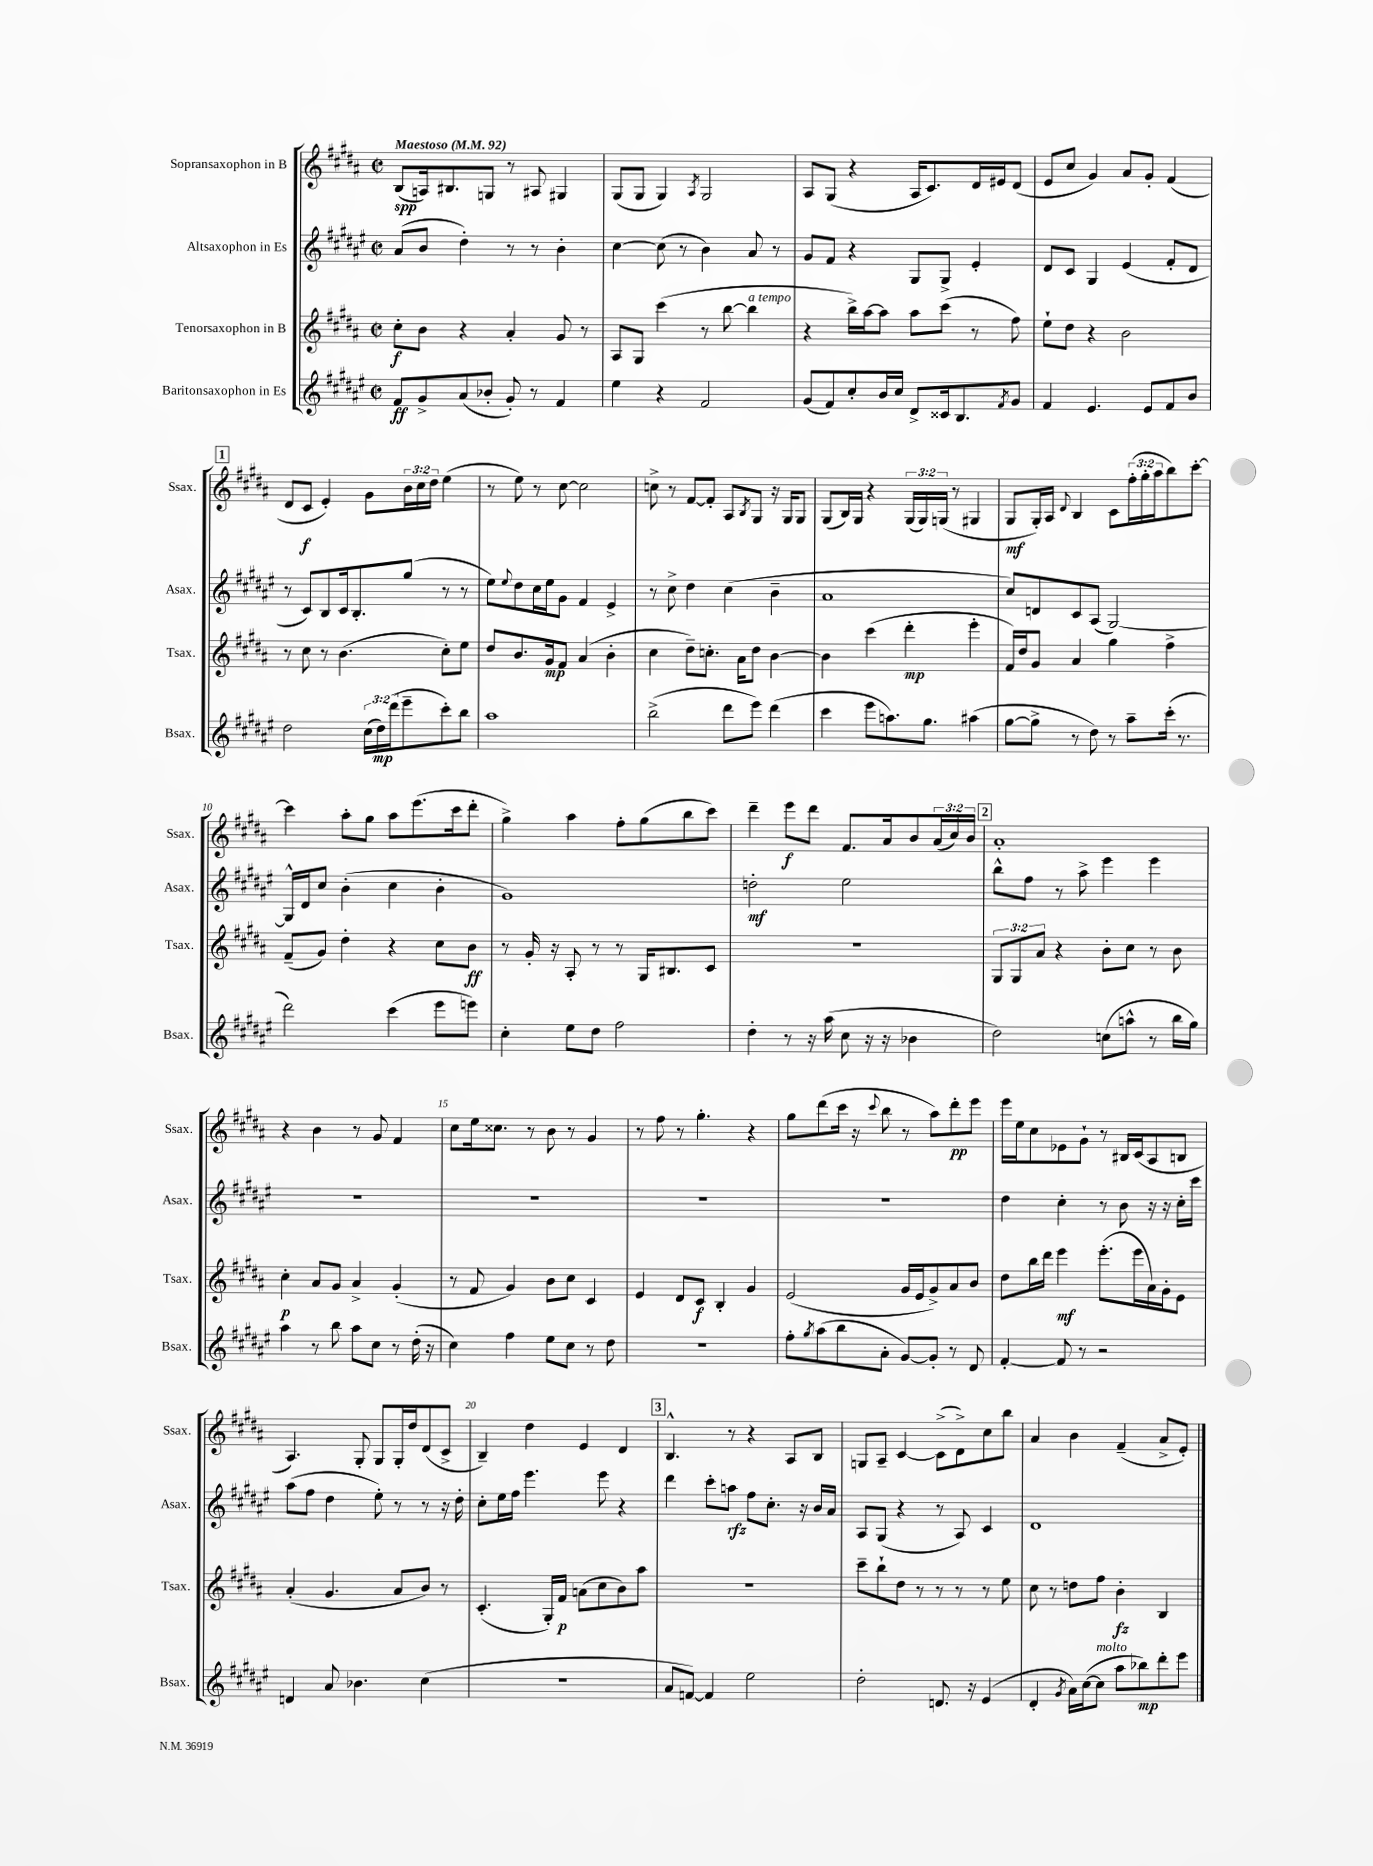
<<
\new StaffGroup <<
\new Staff = "s0" \with { instrumentName = "Sopransaxophon in B" shortInstrumentName = "Ssax." } {
    \clef treble \key b \major \defaultTimeSignature \time 2/2 \override Staff.TupletNumber.text = #tuplet-number::calc-fraction-text \tempo "Maestoso" 4 = 92
    b8\spp( a16) bis8. g8 r8 ais8 gis4 |
    gis8( gis8 gis4) \acciaccatura { ais8 } gis2 |
    ais8 gis8( r4 ais16 cis'8.) dis'16 eis'16 dis'8( |
    e'8 cis''8 gis'4) ais'8 gis'8-. fis'4( |
    \mark \markup { \box "1" } dis'8 cis'8\f e'4-.) gis'8 \tuplet 3/2 { b'16 cis''16 dis''16 } e''4( |
    r8 e''8) r8 cis''8~ cis''2 |
    c''8-> r8 fis'8~ fis'8-. ais8 \acciaccatura { b8 } gis8 r16 gis16 gis8 |
    gis8( b16) gis16 r4 \tuplet 3/2 { gis16( gis16) g16( } r8 gis4 |
    gis8\mf gis16-.) ais16 \appoggiatura { dis'8 } b4 cis'8 \tuplet 3/2 { fis''16-.( gis''16-. ais''16 } b''8) cis'''8~-. |
    cis'''4 ais''8-. gis''8 ais''8 e'''8.( cis'''16 dis'''8-. |
    gis''4->) ais''4 fis''8-. gis''8( b''8 cis'''8) |
    dis'''4-- e'''8\f dis'''8 fis'8. ais'16 b'8 \tuplet 3/2 { ais'16( cis''16) b'16 } |
    \mark \markup { \box "2" } ais'1-. |
    r4 b'4 r8 gis'8 fis'4 |
    cis''8 e''16 cisis''8. r8 b'8 r8 gis'4 |
    r8 fis''8 r8 gis''4.-. r4 |
    gis''8 dis'''8( cis'''16 r16 \appoggiatura { cis'''8 } b''8 r8 ais''8) dis'''8-.\pp e'''8 |
    e'''16 e''16 cis''8 ees'8 gis'8-! r8 bis16 cis'16( ais8 b8 |
    ais4.) gis8-. gis8 gis16-. dis''16 dis'8( cis'8-> |
    b4--) dis''4 e'4 dis'4 |
    \mark \markup { \box "3" } b4.-^ r8 r4 ais8 b8 |
    g8 ais8-- cis'4~ cis'8->( dis'8->) cis''8 b''8 |
    ais'4 b'4 fis'4--( ais'8-> e'8-.) \bar "|." |
}
\new Staff = "s1" \with { instrumentName = "Altsaxophon in Es" shortInstrumentName = "Asax." } {
    \clef treble \key fis \major \defaultTimeSignature \time 2/2
    ais'8( b'8 dis''4-.) r8 r8 b'4-. |
    cis''4~ cis''8( r8 b'4) ais'8 r8 |
    gis'8 fis'8 r4 gis8 gis8-> eis'4-. |
    dis'8 cis'8 gis4 eis'4( fis'8-. dis'8 |
    \mark \markup { \box "1" } r8 cis'8) b8 cis'16 b8.-. gis''8( r8 r8 |
    eis''8) \appoggiatura { eis''8 } dis''8 cis''16 eis''16 gis'8 fis'4 eis'4-> |
    r8 cis''8-> dis''4 cis''4( b'4-- |
    ais'1 |
    cis''8) d'8 cis'8 ais8( gis2~) |
    gis16-^ dis'16 cis''8 b'4-.( cis''4 b'4-. |
    gis'1) |
    d''2-.\mf eis''2 |
    \mark \markup { \box "2" } b''8-^ fis''8 r8 ais''8-> eis'''4 eis'''4 |
    R1 |
    R1 |
    R1 |
    R1 |
    dis''4 cis''4-. r8 b'8 r16 r16 cis''16-. cis'''16 |
    ais''8( fis''8 dis''4 eis''8-.) r8 r8 r16 dis''16-. |
    cis''8-. eis''16 fis''16 eis'''4. eis'''8 r4 |
    \mark \markup { \box "3" } dis'''4 cis'''8-. a''8\rfz fis''8 cis''8.-. r16 b'16 ais'16 |
    ais8 gis8( r4 r8 ais8) cis'4 |
    dis'1 \bar "|." |
}
\new Staff = "s2" \with { instrumentName = "Tenorsaxophon in B" shortInstrumentName = "Tsax." } {
    \clef treble \key b \major \defaultTimeSignature \time 2/2 \override Staff.TupletNumber.text = #tuplet-number::calc-fraction-text
    cis''8-.\f b'8 r4 ais'4-. gis'8 r8 |
    ais8 gis8 cis'''4( r8 b''8~ b''4^\markup { \italic "a tempo" } |
    r4 b''16->) ais''16~ ais''8 ais''8 cis'''8( r8 fis''8) |
    e''8-! dis''8 r4 b'2 |
    \mark \markup { \box "1" } r8 cis''8 r8 b'4.( cis''8-.) e''8 |
    dis''8 b'8. gis'16\mp fis'8 ais'4( b'4-. |
    cis''4 dis''8--) c''8.-. ais'16 dis''8 b'4~ |
    b'4 cis'''4( dis'''4-.\mp e'''4-. |
    fis'16) dis''16 gis'8 ais'4 gis''4 fis''4-> |
    fis'8--( gis'8) dis''4-. r4 cis''8 b'8\ff |
    r8 gis'16-. r16 ais8-. r8 r8 gis16 bis8. cis'8 |
    r1 |
    \mark \markup { \box "2" } \tuplet 3/2 { gis8 gis8 ais'8 } r4 b'8-. cis''8 r8 b'8 |
    cis''4-.\p ais'8 gis'8 ais'4-> gis'4-.( |
    r8 fis'8 gis'4) b'8 cis''8 cis'4 |
    e'4 dis'8 cis'8\f b4-. gis'4 |
    e'2( gis'16 e'16 gis'8->) ais'8 b'8 |
    dis''8 b''16 dis'''16 e'''4\mf e'''8.-.( e'''16 ais'16) gis'16-. e'8 |
    ais'4-.( gis'4. ais'8 b'8) r8 |
    cis'4.-.( gis16-.) fis'16\p a'8( cis''8 b'8) ais''8 |
    \mark \markup { \box "3" } R1 |
    cis'''8-- b''8-! dis''8 r8 r8 r8 r8 e''8 |
    cis''8 r8 d''8 fis''8 b'4-.\fz b4 \bar "|." |
}
\new Staff = "s3" \with { instrumentName = "Baritonsaxophon in Es" shortInstrumentName = "Bsax." } {
    \clef treble \key fis \major \defaultTimeSignature \time 2/2 \override Staff.TupletNumber.text = #tuplet-number::calc-fraction-text
    fis'8\ff gis'8-> ais'8( bes'8-. gis'8-.) r8 fis'4 |
    eis''4 r4 fis'2 |
    gis'8( fis'8) cis''8-. b'16 cis''16 dis'8-> cisis'16 b8. \acciaccatura { fis'8 } gis'8 |
    fis'4 eis'4. eis'8 fis'8 b'8 |
    \mark \markup { \box "1" } dis''2 \tuplet 3/2 { cis''16( dis''16\mp) dis'''16( } eis'''8-- cis'''8-.) b''8 |
    ais''1 |
    b''2->( dis'''8 eis'''8) dis'''4( |
    cis'''4 eis'''8 a''8.) gis''8. ais''4( |
    gis''8~ gis''8-> r8 dis''8) r8 ais''8-- cis'''16-.( r8. |
    dis'''2) cis'''4( eis'''8 e'''8) |
    cis''4-. eis''8 dis''8 fis''2 |
    dis''4-. r8 r16 ais''16( cis''8 r16 r16 bes'4 |
    \mark \markup { \box "2" } dis''2) c''8( a''8-^ r8 b''16 gis''16) |
    ais''4 r8 b''8 ais''8 cis''8 r8 dis''16-.( r16 |
    cis''4) fis''4 eis''8 cis''8 r8 dis''8 |
    R1 |
    fis''8-. \acciaccatura { gis''8 } ais''8( b''8 ais'8-. gis'8~) gis'8-. r8 dis'8 |
    fis'4~-. fis'8 r8 r2 |
    d'4 ais'8 bes'4. cis''4( |
    r1 |
    \mark \markup { \box "3" } ais'8 f'8~) f'4 eis''2 |
    dis''2-. d'8. r16 eis'4( |
    dis'4-. \acciaccatura { gis'8 } ais'16) cis''16~( cis''8^\markup { \italic "molto" } ais''8 bes''8\mp) dis'''8-. eis'''8 \bar "|." |
}
>>
>>
\layout { \context { \Score \override BarNumber.break-visibility = ##(#f #t #t) barNumberVisibility = #(every-nth-bar-number-visible 5) } }
